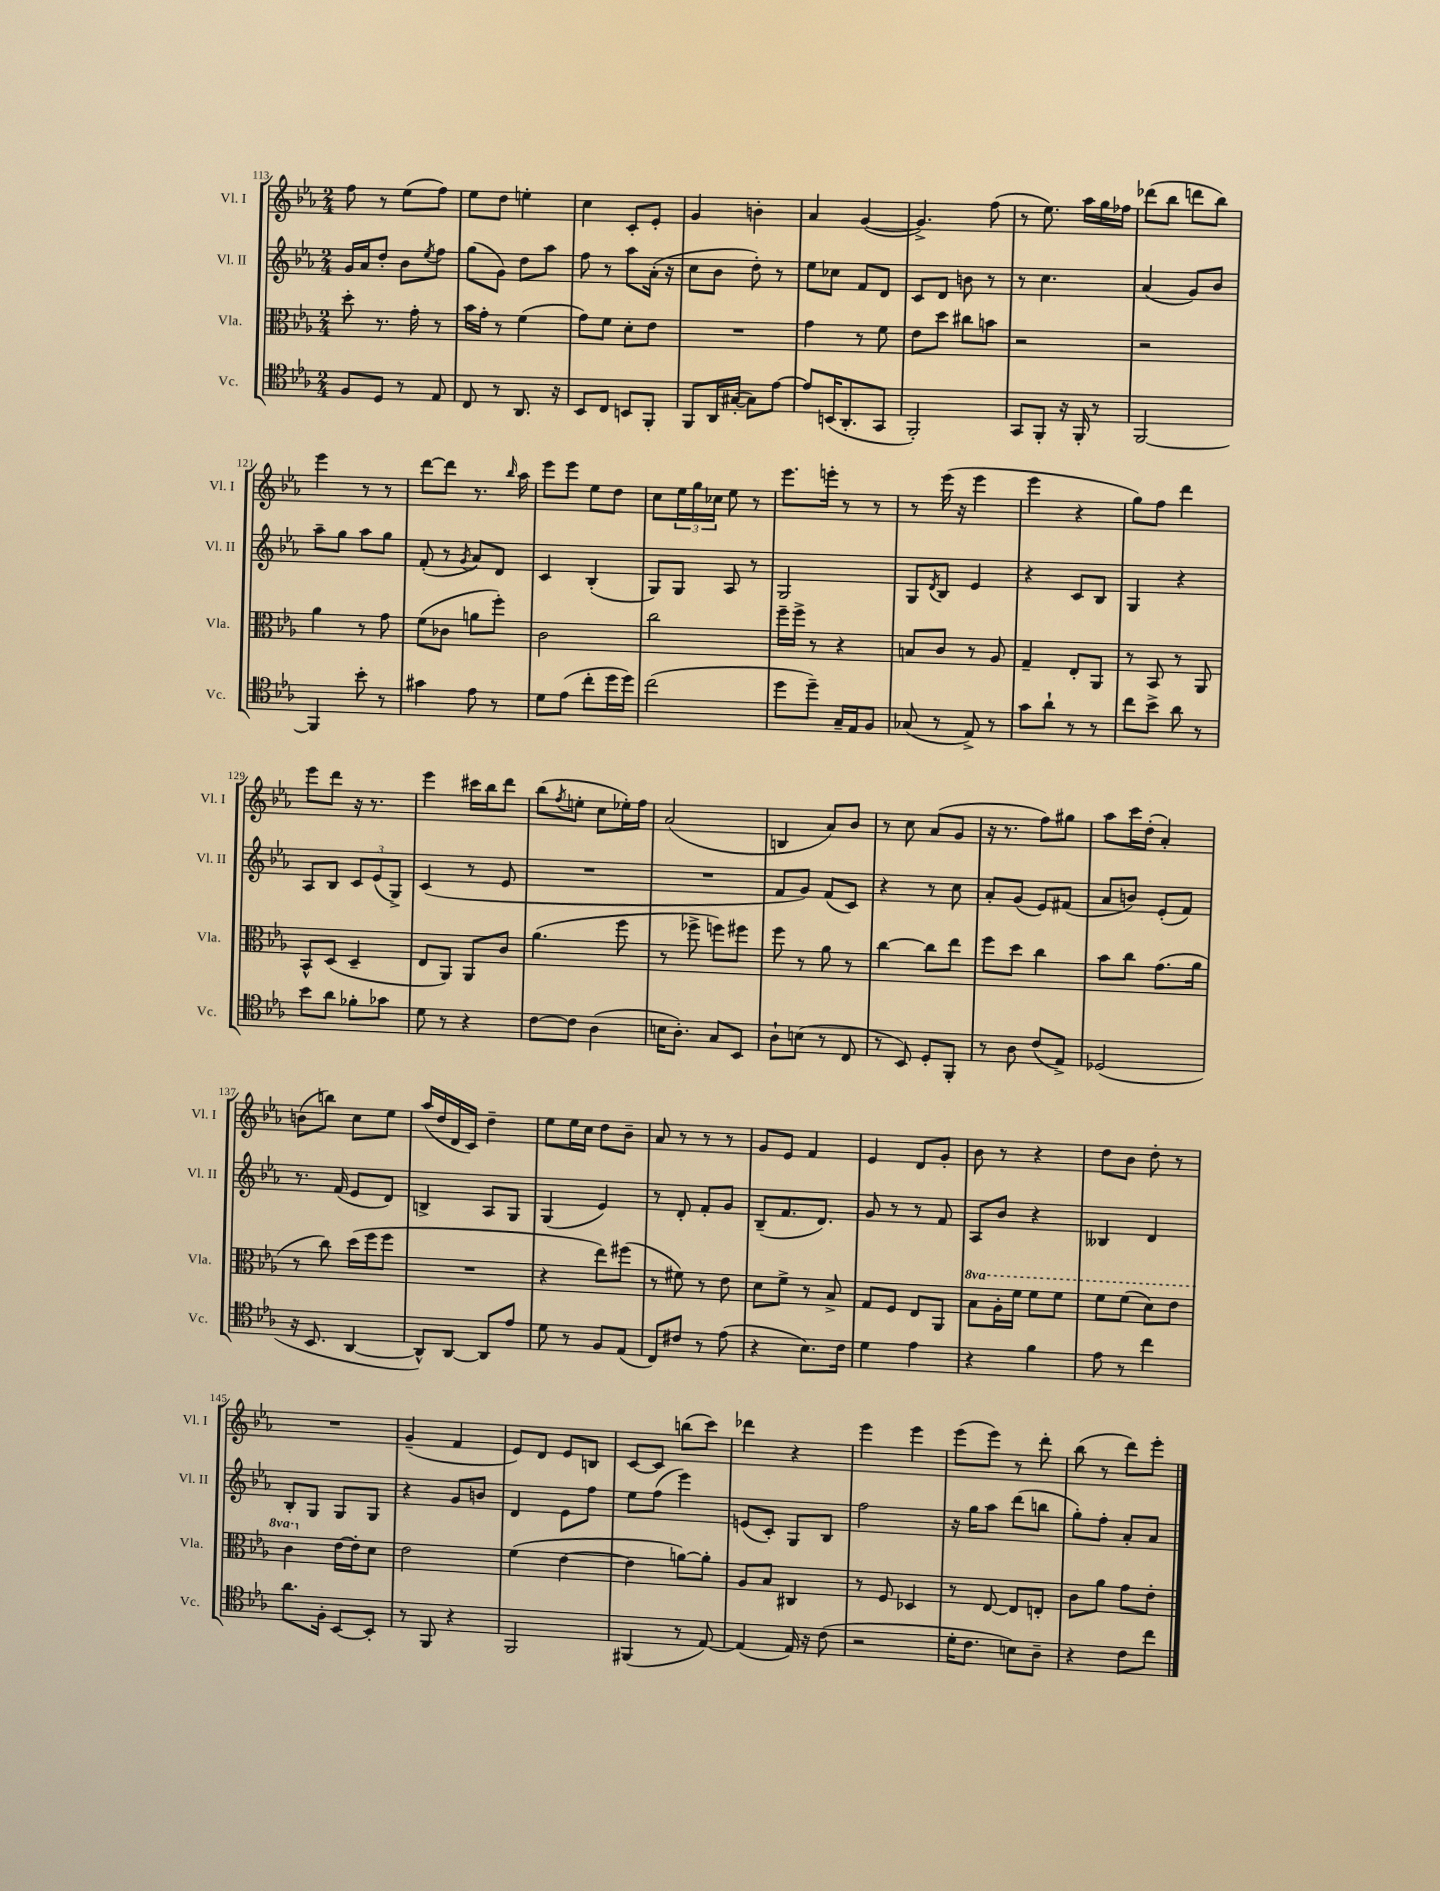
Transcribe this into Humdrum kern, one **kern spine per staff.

**kern	**kern	**kern	**kern
*part4	*part3	*part2	*part1
*staff4	*staff3	*staff2	*staff1
*I"Vc.	*I"Vla.	*I"Vl. II	*I"Vl. I
*I'Vc.	*I'Vla.	*I'Vl. II	*I'Vl. I
*clefC4	*clefC3	*clefG2	*clefG2
*k[b-e-a-]	*k[b-e-a-]	*k[b-e-a-]	*k[b-e-a-]
*M2/4	*M2/4	*M2/4	*M2/4
=113	=113	=113	=113
8F/L	8dd'\	16g/LL	8ff\
.	.	16a-/J	.
8D/J	8.r	8dd'/J	8r
8r	.	8b-\L	(8ee-\L
.	16g'\	.	.
.	.	8qee-/	.
8E-/	8r	8ff\J	8ff\J)
=114	=114	=114	=114
8C/	16b-\LL	(8gg\L	8ee-\L
.	16g'\JJ	.	.
8r	8r	8g\J)	8dd\J
8.AA-/	(4f\	8dd\L	4een'\
.	.	8aa-\J	.
16r	.	.	.
=115	=115	=115	=115
8BB-/L	8g\L)	8ff\	4cc\
8C/J	8f\J	8r	.
8BBn/L	8d'\L	8aa-\L	8c'/L
8FF'/J	8e-\J	(16a-'\Jk	8e-'/J
.	.	16r	.
=116	=116	=116	=116
8FF/L	2r	8cc\L	4g/
16AA-/L	.	8b-\J	.
([16G#X'/JJ	.	.	.
8G#\L])	.	8dd'\)	4bn'\
[8e-\J	.	8r	.
=117	=117	=117	=117
8e-/L]	4g\	8ee-\L	4a-/
(16BBn/K	.	8cc-X\J	.
8.AA-'/	.	.	.
.	8r	8f/L	([4g/
8GG/J	8f\	8d/J	.
=118	=118	=118	=118
2FF'/)	8e-\L	8c/L	4.g^/])
.	8dd\J	8d/J	.
.	8cc#X\L	8bn\	.
.	8bn\J	8r	(8ff\
=119	=119	=119	=119
8GG/L	2r	8r	8r
8FF'/J	.	4.cc\	8.ee-\)
16r	.	.	.
16FF'/	.	.	16aa-\LL
8r	.	.	16gg\
.	.	.	16ff-X\JJ
=120	=120	=120	=120
[2FF/	2r	(4a-/	(8ddd-X\L
.	.	.	8bb-\J
.	.	8g/L)	8dddn\L
.	.	8b-/J	8bb-\J)
!!LO:LB:g=z
=121	=121	=121	=121
4FF/]	4a-\	8aa-~\L	4eee-\
.	.	8gg\J	.
8b-'\	8r	8aa-\L	8r
8r	8g\	8gg\J	8r
=122	=122	=122	=122
4g#X\	(8f\L	(8f'/	[8ddd\L
.	8c-X\J	8r	8ddd\J]
.	.	8qg/	.
8e-\	8an\L	8a-/L)	8.r
8r	8ff'\J)	8d/J	.
.	.	.	16qqbb-/
.	.	.	16aa-\
=123	=123	=123	=123
8d\L	2c\	4c/	8eee-\L
(8e-\J	.	.	8eee-\J
8cc'\L	.	(4B-'/	8ee-\L
16dd\L	.	.	8dd\J
16dd\JJ)	.	.	.
=124	=124	=124	=124
(2cc\	2cc\	8G/L)	8cc\L
.	.	8G/J	24ee-\L
.	.	.	24gg\
.	.	.	24cc-X\JJ
.	.	8A-/	8ee-\
.	.	8r	8r
=125	=125	=125	=125
8dd\L	16ff~\LL	2G/	8.eee-\L
.	16ff^\JJ	.	.
8dd~\J)	8r	.	.
.	.	.	16eeen'\Jk
16G~/LL	4r	.	8r
16E-/J	.	.	.
8F/J	.	.	8r
=126	=126	=126	=126
(8G-X/	8Bn/L	8G/L	8r
.	.	8qd/	.
8r	8c/J	8B-/J	(16eee-\
.	.	.	16r
8E-^/)	8r	4e-/	4eee-\
8r	8A-/	.	.
=127	=127	=127	=127
8g\L	4G~/	4r	4eee-\
8a-`\J	.	.	.
8r	8E-'/L	8c/L	4r
8r	8AA-/J	8B-/J	.
=128	=128	=128	=128
8cc\L	8r	4G/	8gg\L)
8b-^\J	8BB-/	.	8ff\J
8a-\	8r	4r	4ddd\
8r	8AA-/	.	.
!!LO:LB:g=z
=129	=129	=129	=129
8b-\L	8BB-^^/L	8A-/L	8eee-\L
8a-\J	(8D/J	8B-/J	8ddd\J
8f-X'\L	4D~/	12c/L	16r
.	.	.	8.r
.	.	(12e-/	.
8g-X\J	.	.	.
.	.	12G^/J)	.
=130	=130	=130	=130
8d\	8E-/L	(4c/	4eee-\
8r	8AA-/J)	.	.
4r	8AA-/L	8r	16ccc#X\LL
.	.	.	16bb-\J
.	8c/J	8e-/	8ddd\J
=131	=131	=131	=131
[8c\L	(4.a-\	2r	(8bb-\L
.	.	.	8qff/
8c\J]	.	.	8een'\J
(4A-\	.	.	8cc\L
.	8ff\	.	16ee-X'\L)
.	.	.	16ff\JJ
=132	=132	=132	=132
16Bn\KL	8r	2r	(2a-/
8.A-'\J)	.	.	.
.	8ff-X^\	.	.
8G/L	8ffn\L)	.	.
8BB-/J	8ff#X\J	.	.
=133	=133	=133	=133
8A-`\L	8ff\	8f/L	4Bn/
(8Bn\J	8r	8g/J)	.
8r	8a-\	(8f/L	8a-/L)
8C/	8r	8c/J)	8b-/J
=134	=134	=134	=134
8r	[4cc\	4r	8r
8BB-/)	.	.	8cc\
8D'/L	8cc\L]	8r	(8a-/L
8FF'/J	8ee-\J	8cc\	8g/J
=135	=135	=135	=135
8r	8ff\L	8a-'/L	16r
.	.	.	8.r
8A-\	8dd\J	(8g/J	.
(8c/L	4cc\	8e-/L)	8ff\L)
8E-^/J)	.	(8f#X/J	8gg#X\J
=136	=136	=136	=136
(2D-X/	8b-\L	8a-/L	8aa-\L
.	8cc\J	8bn/J)	16ccc\L
.	.	.	(16dd'\JJ
.	(8.g\L	(8e-'/L	4a-'/)
.	.	8f/J)	.
.	16a-\Jk	.	.
!!LO:LB:g=z
=137	=137	=137	=137
16r	8r	8.r	(8bn\L
8.BB-/	.	.	.
.	8cc\)	.	8bbn\J)
.	.	(16f/	.
[4AA-/	(16dd\LL	8e-/L	8cc\L
.	16ff\J	.	.
.	8ff\J	8d/J)	8ee-\J
=138	=138	=138	=138
8AA-^^/L])	2r	4Bn^/	(16aa-/LL
.	.	.	16dd/
[8AA-/J	.	.	16d/
.	.	.	16c/JJ)
8AA-/L]	.	8A-/L	4dd~\
8e-/J	.	8G/J	.
=139	=139	=139	=139
8d\	4r	(4G/	8ee-\L
8r	.	.	16ee-\L
.	.	.	16cc\JJ
8F/L	8ee-\L)	4e-/)	8dd\L
(8E-/J	(8ff#X\J	.	8b-~\J
=140	=140	=140	=140
8C/L)	8r	8r	8a-/
8c#X/J	8f#X\)	8d'/	8r
8r	8r	8f'/L	8r
(8e-\	8e-\	8g/J	8r
=141	=141	=141	=141
4r	8d\L	(8B-~/L	8g/L
.	8f^\J	8.f/	8e-/J
8.B-\L)	8r	.	4f/
.	.	8.d/J)	.
.	8B-^/	.	.
16c\Jk	.	.	.
=142	=142	=142	=142
4d\	8G/L	8g/	4e-/
.	8F/J	8r	.
4e-\	8E-/L	8r	8d/L
.	8AA-/J	8f/	8g'/J
=143	=143	=143	=143
*	*8va	*	*
4r	8b-\L	8A-/L	8b-\
.	16a-'\L	8b-/J	8r
.	16ff\JJ	.	.
4f\	8ff\L	4r	4r
.	8ff\J	.	.
=144	=144	=144	=144
8e-\	8ff\L	4B--X/	8dd\L
8r	(8ff\J	.	8b-\J
4cc\	8dd\L)	4d/	8dd'\
.	8ee-\J	.	8r
!!LO:LB:g=z
=145	=145	=145	=145
8.a-\L	4cc\	8B-'/L	2r
.	.	8G/J	.
16F'\Jk	.	.	.
*	*X8va	*	*
[8BB-/L	[16e-\LL	8G/L	.
.	16e-'\J]	.	.
8BB-'/J]	8d\J	8G/J	.
=146	=146	=146	=146
8r	2e-\	4r	(4g~/
8FF/	.	.	.
4r	.	8g/L	4f/
.	.	8bn/J	.
=147	=147	=147	=147
2FF/	(4f\	4d/	8e-/L)
.	.	.	8d/J
.	[4e-\	8e-\L	8e-/L
.	.	8ff\J	8Bn/J
=148	=148	=148	=148
(4FF#X/	4e-\]	8ee-\L	[8c/L
.	.	(8ff\J	8c/J]
8r	[8an\L)	4eee-\)	(8bbn\L
[8E-/)	8a'\J]	.	8ccc\J)
=149	=149	=149	=149
(4E-/]	8A-/L	(8en/L	4ddd-X\
.	8B-/J	8c'/J)	.
16E-/)	4C#X/	8G/L	4r
16r	.	.	.
(8c\	.	8B-/J	.
=150	=150	=150	=150
2r	8r	2ff\	4eee-\
.	8F/	.	.
.	4D-X/	.	4eee-\
=151	=151	=151	=151
16d'\KL	8r	16r	(8eee-\L
8.c\J	.	16gg\KL	.
.	[8E-/	8aa-\J	8eee-\J)
8Bn\L)	8E-/L]	(8ddd\L	8r
8A-~\J	8En'/J	8bbn\J	8ddd'\
=152	=152	=152	=152
4r	8c\L	8gg'\L)	(8bb-\
.	8a-\J	8ff'\J	8r
8c\L	8g\L	8a-'/L	8ddd\L)
8cc\J	8e-'\J	8a-/J	8eee-'\J
==	==	==	==
*-	*-	*-	*-
